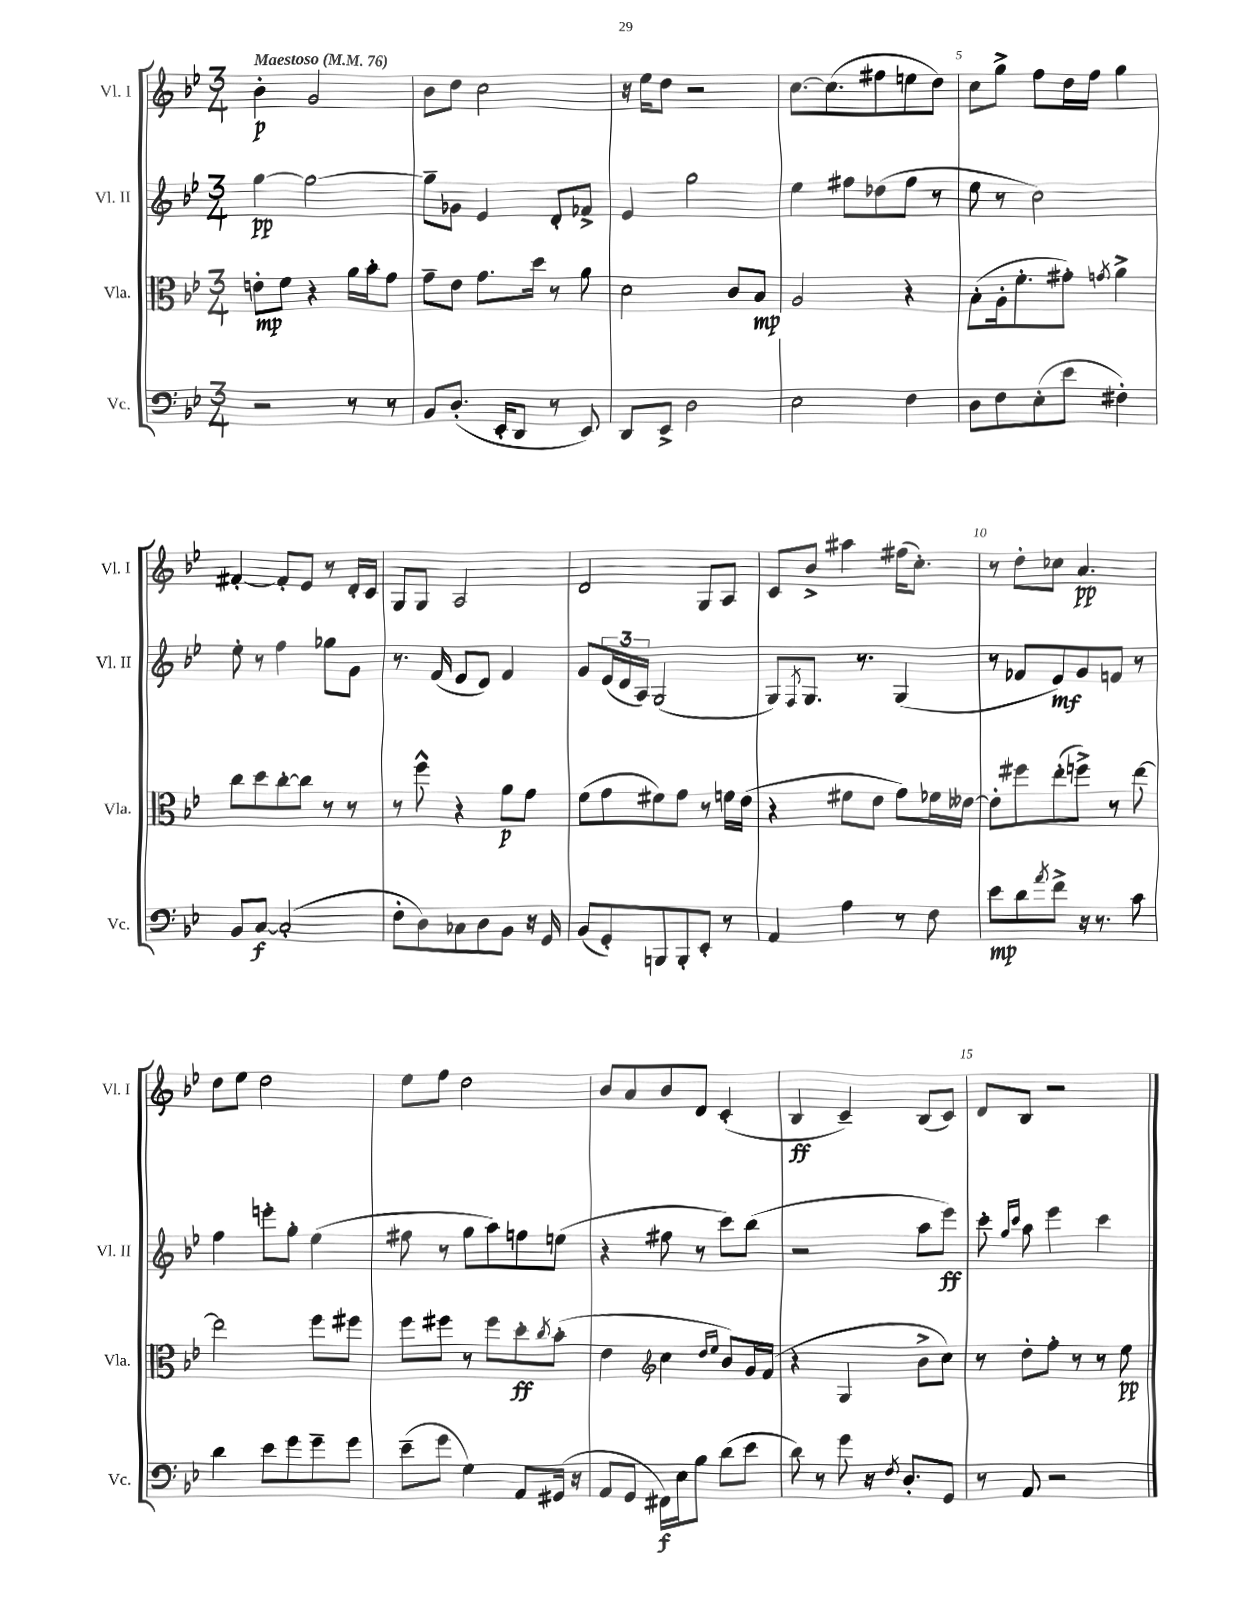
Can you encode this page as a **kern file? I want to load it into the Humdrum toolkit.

**kern	**kern	**kern	**kern
*staff4	*staff3	*staff2	*staff1
*clefF4	*clefC3	*clefG2	*clefG2
*k[b-e-]	*k[b-e-]	*k[b-e-]	*k[b-e-]
*M3/4	*M3/4	*M3/4	*M3/4
*MM76	*MM76	*MM76	*MM76
2r	8e'	[4gg	4b-'
.	8f	.	.
.	4r	2gg_	2g
8r	16a	.	.
.	16b-'	.	.
8r	8g	.	.
=	=	=	=
8BB-	8g~	8gg~]	8b-
(8.D'	8e-	8g-	8dd
.	8.g	4e-	2cc
16EE-'	.	.	.
8DD	.	.	.
.	16dd	.	.
8r	8r	8d'	.
8EE-)	8a	8f-^	.
=	=	=	=
8DD	2d	4e-	16r
.	.	.	16ee-
8EE-^	.	.	8dd
2D	.	2gg	2r
.	8c	.	.
.	8B-	.	.
=	=	=	=
2E-	2A	4ee-	[8.cc
.	.	.	(8.cc]
.	.	8ff#	.
.	.	(8dd-	8ff#
4F	4r	8ff#	8ee
.	.	8r	8dd)
=	=	=	=
8D	(8B-'	8ee-	8cc
8F	16A'	8r	8gg^
.	8.f'	.	.
(8E-'	.	2cc)	8ff
8e-	8g#')	.	16dd
.	.	.	16ff
.	8qg	.	.
4F#')	4a^	.	4gg
=	=	=	=
8BB-	8cc	8ee-'	[4f#'
[8C	8dd	8r	.
(2C']	[8cc'	4ff	8f#']
.	8cc]	.	8e-
.	8r	8gg-	8r
.	8r	8g	16d'
.	.	.	16c
=	=	=	=
8F'	8r	8.r	8G
8D)	8ff^^	.	8G
.	.	(16f	.
8C-	4r	8e-	2A
8D	.	8d)	.
8BB-	8a	4f	.
16r	8g	.	.
16GG	.	.	.
=	=	=	=
(8BB-	(8f	8g	2d
8GG')	8g	(24e-	.
.	.	24d	.
.	.	24A)	.
8BBB	8f#)	(2G	.
8BBB'	8g	.	.
8EE-'	8r	.	8G
8r	16f	.	8A
.	(16e-	.	.
=	=	=	=
4AA	4r	8G)	8c
.	.	8qF	.
.	.	8.G	8b-^
4A	8f#	.	4aa#
.	.	8.r	.
.	8e-	.	.
8r	8g)	(4G	(16ff#
.	.	.	8.cc')
8F	16f-	.	.
.	[16e--	.	.
=	=	=	=
8e-	8e--']	8r	8r
8d	8ff#	8f-	8dd'
8qa	.	.	.
8f^	(8ee-'	8e-)	8cc-
16r	8ff^)	8g	4.a
8.r	.	.	.
.	8r	8f	.
8c	[8ee-	8r	.
=	=	=	=
4d	2ee-]	4ff	8dd
.	.	.	8ee-
8e-	.	8eee'	2dd
8g	.	8gg'	.
8g~	8ff	(4ee-	.
8g	8ff#	.	.
=	=	=	=
(8e-~	8ff	8ff#	8ee-
8g	8ff#	8r	8ff
4G)	8r	8gg	2dd
.	8ff#	8aa)	.
8AA	8dd'	8ff	.
.	8qcc	.	.
(16GG#	(8b-'	(8ee	.
16r	.	.	.
=	=	=	=
8AA	4e-	4r	8b-
8GG	.	.	8a
*	*clefG2	*	*
16FF#)	4cc	8ff#	8b-
16E-	.	.	.
8B-	.	8r	8d
.	16qqdd	.	.
.	16qqee-	.	.
(8d	8b-)	8ccc)	(4c'
8e-	16g	(8bb-	.
.	(16f	.	.
=	=	=	=
8d)	4r	2r	4B-
8r	.	.	.
8g	4G	.	4c~)
16r	.	.	.
8qF	.	.	.
8.D'	.	.	.
.	8b-^	8aa	(8B-
8GG	8cc)	8eee-)	8c)
=	=	=	=
8r	8r	8ccc'	8d
.	.	16qqgg	.
.	.	16qqccc	.
8AA	8dd'	8aa	8B-
2r	8ff'	4eee-	2r
.	8r	.	.
.	8r	4ccc	.
.	8ee-	.	.
==	==	==	==
*-	*-	*-	*-
